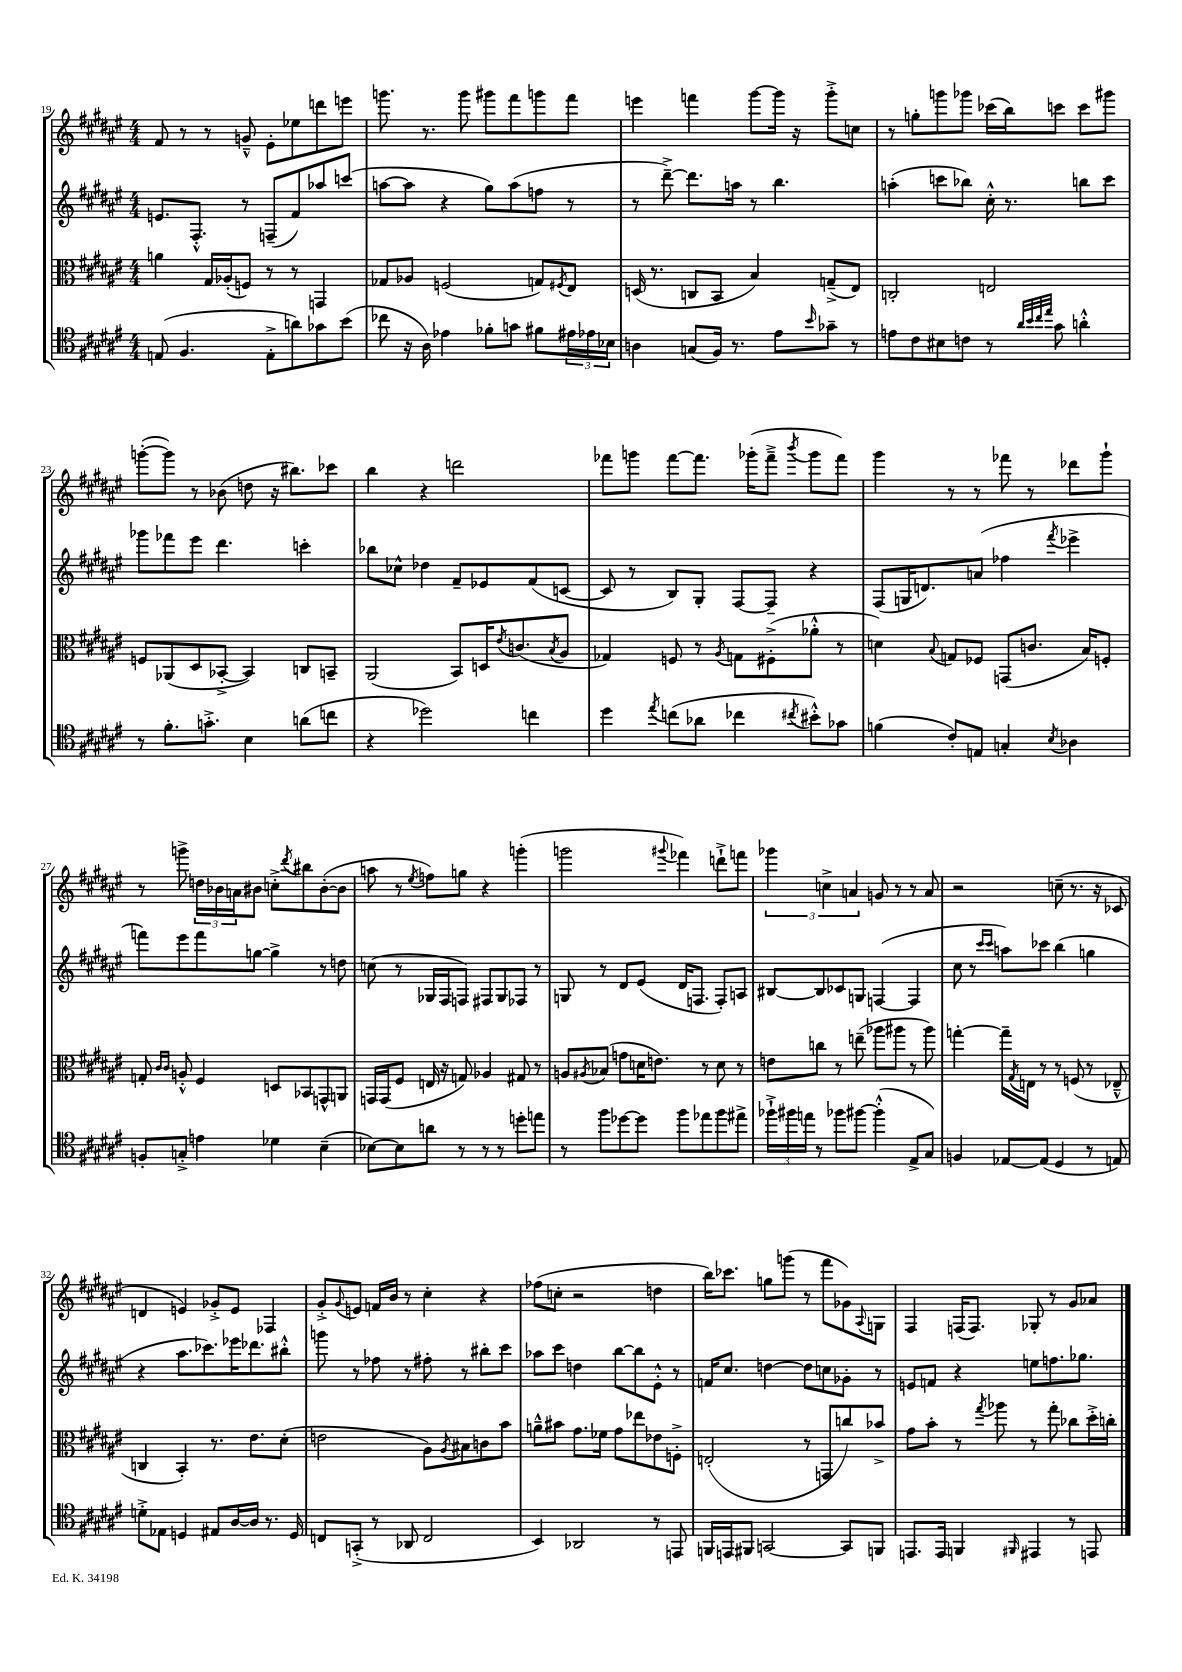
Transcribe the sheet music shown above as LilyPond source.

<<
\new StaffGroup <<
\new Staff = "s0" {
    \clef treble \key fis \major \numericTimeSignature \time 4/4
    fis'8 r8 r8 g'8---^ eis'8-. ees''8 d'''8 e'''8 |
    g'''8. r8. g'''8 gis'''8 fis'''8 g'''8 fis'''8 |
    e'''4 f'''4 gis'''8~ gis'''16 r16 gis'''8-.-> c''8 |
    r8 g''8-. g'''8 ges'''8 ces'''16( b''16) c'''8 c'''8 gis'''8 |
    g'''8~-.( g'''8) r8 bes'8( d''8 r16 bis''8.) ces'''8 |
    b''4 r4 d'''2 |
    fes'''8 g'''8 fes'''8~ fes'''8. ges'''16-.( fes'''8---> \acciaccatura { b'''8 } ges'''8 fes'''8) |
    gis'''4 r8 r8 fes'''8 r8 des'''8 gis'''8-! |
    r8 g'''8-> \tuplet 3/2 { d''16 bes'16 a'16 } bis'8 c''8-.-> \acciaccatura { dis'''8 } bis''8 bis'8~-.( bis'8 |
    a''8 r8 \acciaccatura { eis''8 } f''8) g''8 r4 g'''4-.( |
    g'''2 \appoggiatura { gis'''8 } fes'''4) d'''8-!-> f'''8 |
    \tuplet 3/2 { ges'''4 c''4-> a'4 } g'8 r8 r8 a'8 |
    r2 c''8--( r8. r16 ces'8 |
    d'4 e'4) ges'8-.-> e'8 fes4 |
    gis'8-.-> \appoggiatura { gis'8 } e'8 f'16 b'16 r8 cis''4-. r4 |
    fes''8( c''8-. r2 d''4 |
    b''16) ces'''8. g''8 g'''8( r8 fis'''8 ges'8) \appoggiatura { ais8 } g8 |
    fis4 f16( f8.) ges8-. r8 gis'8 aes'8 \bar "|." |
}
\new Staff = "s1" {
    \clef treble \key fis \major \numericTimeSignature \time 4/4
    e'8. fis8.-.-^ r8 f8--( fis'8) aes''8 c'''8( |
    a''8~ a''8 r4 gis''8) a''8( f''8 r8 |
    r8 dis'''8~--->) dis'''8. a''16 r8 b''4. |
    a''4-.( c'''8 bes''8) cis''16-.-^ r8. b''8 c'''8 |
    ges'''8 fes'''8 eis'''8 dis'''4. c'''4-. |
    bes''8 ces''8-^ des''4 fis'8-- ees'8 fis'8( c'8~ |
    c'8 r8 b8) gis8-. fis8~ fis8-- r4 |
    fis8( g16 d'8.) a'8( fes''4 \acciaccatura { fis'''8 } ees'''4-> |
    f'''8) eis'''8 f'''8 g''8~ g''4-> r8 d''8 |
    c''8( r8 ges16 fis16 f8) fis8 ges8 fes8 r8 |
    g8 r8 dis'8 eis'8( dis'16 f8. f8-.) a8 |
    bis8~ bis8 ces'8 g8 f4~( f4 |
    cis''8 r8 \grace { cis'''16 cis'''16 } a''8) ces'''8 b''4( g''4 |
    r4 ais''8. ces'''8.) ees'''16 des'''8. bis''8-.-^ |
    g'''8 r8 fes''8 r8 fis''8-. r8 bis''8-. cis'''8 |
    aes''8 cis'''8 d''4 b''8~ b''8 eis'8-.-^ r8 |
    f'16 cis''8. d''4~ d''8 c''8 ges'8-. r8 |
    e'8 f'8 r4 e''8 f''8. ges''8. \bar "|." |
}
\new Staff = "s2" {
    \clef alto \key fis \major \numericTimeSignature \time 4/4
    a'4 gis16 aes16-.( f8) r8 r8 g,4 |
    ges8 aes8 f2( g8) \acciaccatura { fis8 } eis8 |
    d16( r8. c8 b,8 b4) g8--->( eis8) |
    c2-. e2 |
    f8 aes,8( dis8 bes,8~-.-> bes,4) c8 b,8-- |
    ais,2( b,8) d16 \acciaccatura { eis'8 } c'8.( \acciaccatura { b8 } ais8 |
    ges4) f8 r8 \acciaccatura { ais8 } g8 fis8-.->( aes'8-.-^ r8 |
    d'4) \appoggiatura { b8 } g8 fes8 g,8( c'8. b16) f8-. |
    g8-. \grace { cis'16 cis'16 } a8-.-^ fis4 d8 bes,8 g,8-^ a,8 |
    g,16 g,16( fis8 e16 r16 g8) aes4 gis8 r8 |
    a8 \acciaccatura { ais8 } bes8( g'8 d'16 e'8.) r8 d'8 r8 |
    e'8 c''8 r8 e''8--( aes''8 ais''8 r8 ais''8) |
    g''4~-. g''16-- \acciaccatura { gis8 } e16 r8 r8 f8( r8 ees8---^ |
    c4 b,4-.) r8. eis'8. dis'8-.( |
    e'2 ais8) \acciaccatura { ais8 } bis8 c'8 b'8 |
    a'8---^ bis'8 gis'8. fes'16 gis'8 ees''8 ees'8 f8-.-> |
    e2-.( r8 g,8 c''8) bes'8-> |
    gis'8 b'8-. r8 \acciaccatura { gis''8 } aes''8 r8 gis''8-. ces''8 dis''16-.-> c''16-. \bar "|." |
}
\new Staff = "s3" {
    \clef tenor \key fis \major \numericTimeSignature \time 4/4
    e8( fis4. e8-.-> a'8) ges'8 b'8( |
    ces''8 r16 ais16) ees'4 fes'8-. g'8 fis'8 \tuplet 3/2 { eis'16 ees'16 bes16 } |
    a4 g8( fis16) r8. eis'8 \grace { b'16 } ges'8-- r8 |
    e'8 cis'8 bis8 c'8 r8 \grace { ais'32 b'32 cis''32 eis''32 } gis'8 a'4-.-^ |
    r8 fis'8.-. g'8.-.-> b4 a'8( c''8 |
    r4 des''2) c''4 |
    dis''4 \acciaccatura { eis''8 } c''8( aes'8 ces''4 \acciaccatura { cis''8 } bis'8-.-^) ges'8 |
    f'4( cis'8-.) e8 g4-. \acciaccatura { b8 } aes4 |
    f8-. g8-.-> e'4 des'4 b4--( |
    bes8~) bes8 a'8 r8 r8 r8 d''8-. e''8 |
    r8 fis''8 des''8~ des''8 fis''8 ees''8 fis''8 eis''8-> |
    \tuplet 3/2 { fes''16-!-> fis''16 e''16 } r8 fes''8 fis''8~ fis''4-.-^( eis8-> gis8) |
    f4 ees8~ ees8( dis4 r8 e8) |
    d'8-.-> ees8 d4 eis8 ais16~ ais16 r8. d16 |
    c8 g,8-.->( r8 aes,8 c2 |
    b,4) aes,2 r8 e,8 |
    f,16 e,16 fis,8 g,2~ g,8 f,8 |
    e,8. e,16 f,4 \grace { fis,16 } eis,4 r8 e,8 \bar "|." |
}
>>
>>
\layout { \context { \Score currentBarNumber = #19 } }
